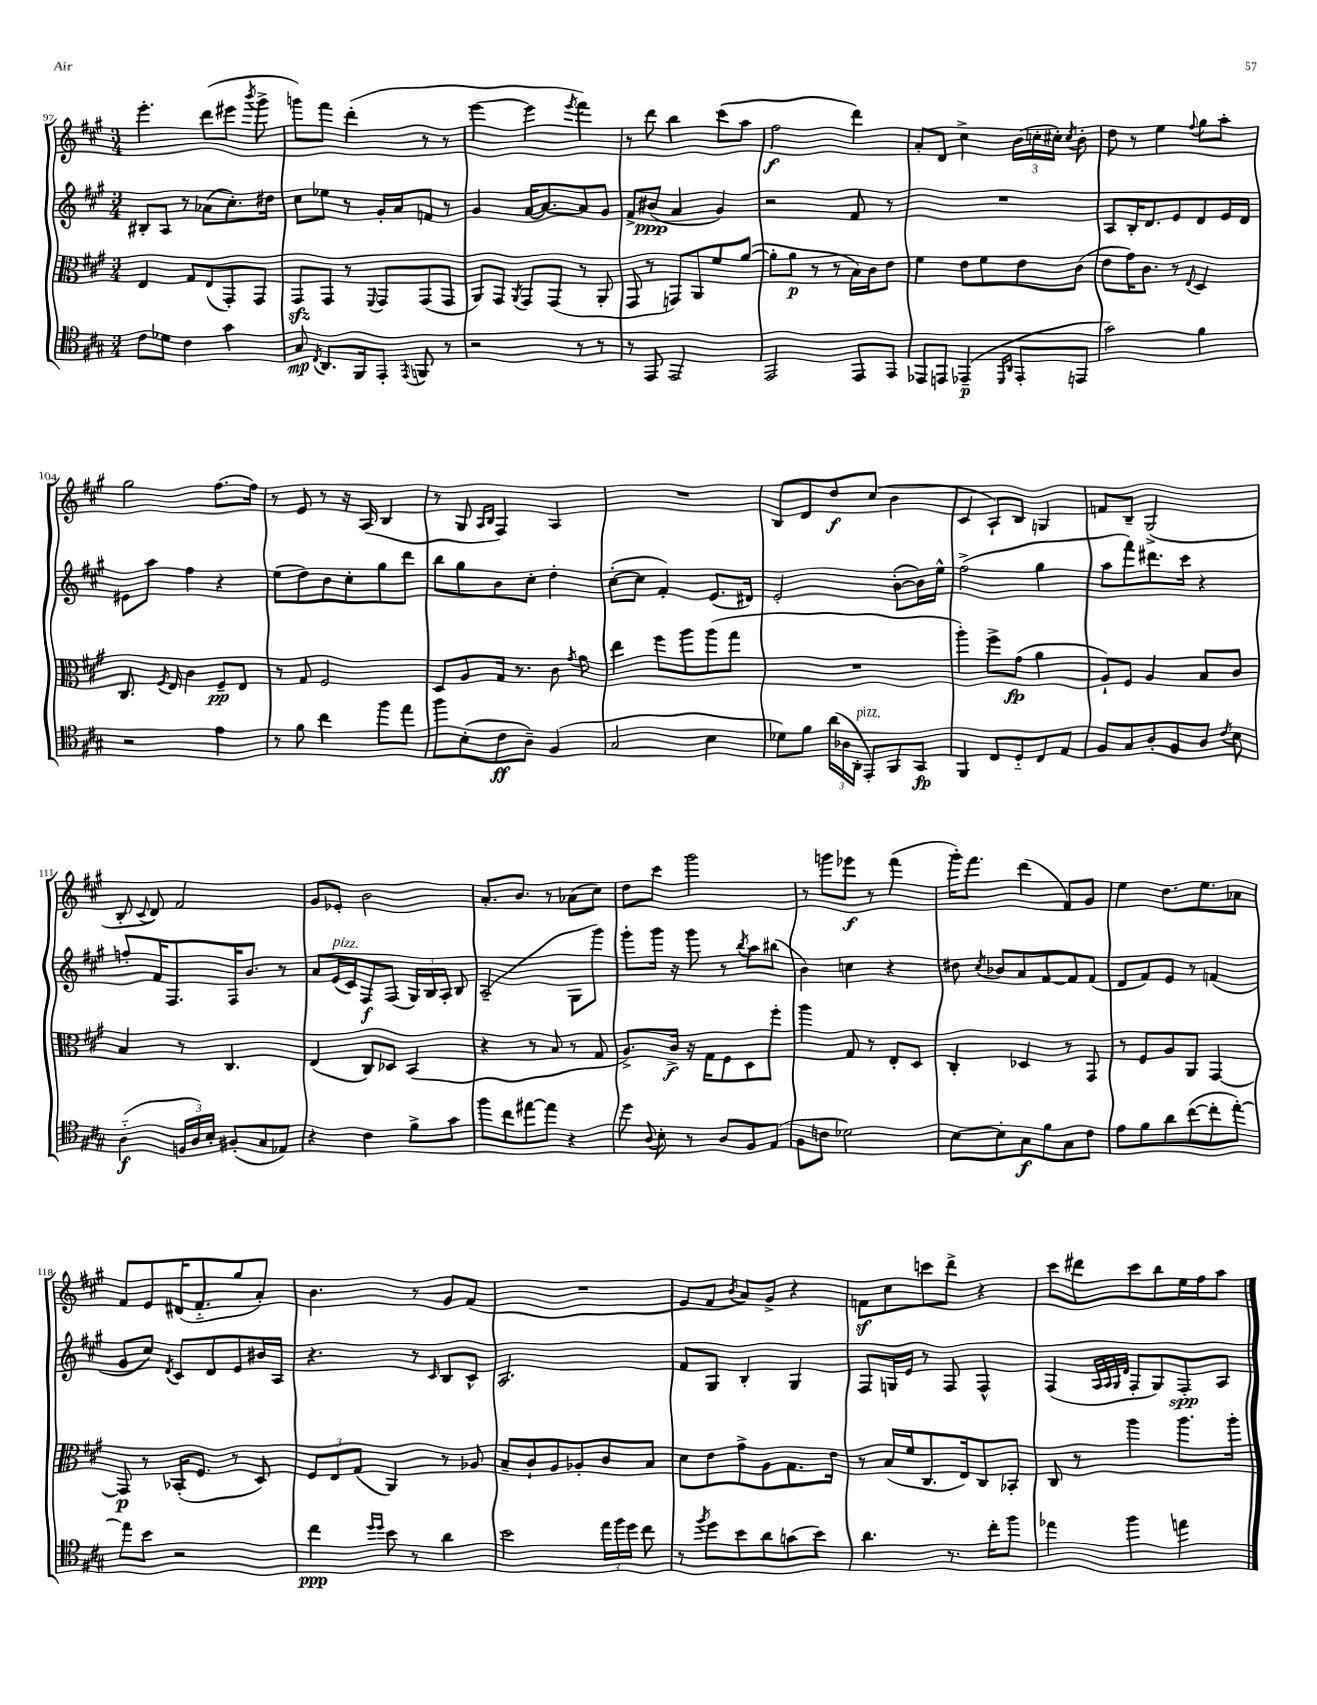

**kern	**kern	**kern	**kern
*staff4	*staff3	*staff2	*staff1
*clefC4	*clefC3	*clefG2	*clefG2
*k[f#c#g#]	*k[f#c#g#]	*k[f#c#g#]	*k[f#c#g#]
*M3/4	*M3/4	*M3/4	*M3/4
8c#\L	4E/	8B#'/L	4.eee'\
8d-\J	.	8A/J	.
4c#\	8G#/L	8r	.
.	(8E/	(8a-\L	(8ddd\L
4g#\	8GG#'/)	8.cc#'\)	8eee#\J
.	.	.	8qbbb/
.	8GG#/J	.	8ggg#^\
.	.	16dd#\Jk	.
=	=	=	=
8G#/	8GG#/L	8cc#\L	8ggg\L)
8qC#/	.	.	.
8.AA/L	8GG#/J	8ee-\J	8fff#\J
.	8r	8r	(4ddd'\
16FF#/k	.	.	.
.	8qqFF#/	.	.
8EE'/J	8GG#/L	16g#'/LL	.
.	.	16a/J	.
8qEE/	.	.	.
8FF/	(8GG#/	8f/J	8r
8r	8GG#/J	8r	8r
=	=	=	=
2r	8AA/L)	4g#/	[4eee\
.	8GG#/J	.	.
.	8qAA/	.	.
.	8GG#/L	[16a/LK	4eee\]
.	.	8.a/_	.
.	(8GG#/J	.	.
.	.	.	8qeee/
8r	8r	8a/]	4fff#\)
8r	8AA'/	8g#/J	.
=	=	=	=
8r	8GG#/	8f#^/L	8r
8EE/	8r	(8b#/J	8ddd\
2EE/	8GG/L)	4a/	4bb\
.	8AA/	.	.
.	8f#/	4g#/)	(8ccc#\L
.	([8a/J	.	8aa\J
=	=	=	=
2EE/	8a'\]L	2r	2ff#\
.	8a\J	.	.
.	8r	.	.
.	8r	.	.
8EE/L	16B\LL)	8f#/	4ddd\)
.	16c#\J	.	.
8EE/J	8e\J	8r	.
=	=	=	=
8EE-/L	4f#\	2.r	8a'/L
8EE/J	.	.	8d/J
(4EE-~/	8e\L	.	4cc#^\
.	8f#\	.	.
16qqDD/LL	.	.	.
16qqAA/JJ	.	.	.
8EE-'/L	8e\	.	(24b\LL
.	.	.	24cc'\
.	.	.	24cc#'\JJ)
.	.	.	8qcc#/
8EE/J	(8c#\J	.	8b'\
=	=	=	=
2g#\)	8e\L	8A/L	8dd\
.	16g#\K)	16B'/K	8r
.	8.c#\J	8.d/	.
.	.	.	4ee\
.	8r	8e/	.
.	8qqE/	.	8qqff#/
4f#\	4D/	8d/	8gg#\L
.	.	16e/L	8aa'\J
.	.	16d/JJ	.
=	=	=	=
2r	8.C#/	8e#\L	2gg#\
.	.	8aa\J	.
.	8qF#/	.	.
.	16E/	.	.
.	4c#\	4ff#\	.
4e\	8F#~/L	4r	[8.ff#\L
.	8E/J	.	.
.	.	.	16ff#\]Jk
=	=	=	=
8r	8r	(8ee\L	8r
8f#\	8G#/	8dd\)	8e/
4cc#\	2F#/	8b\	8r
.	.	8cc#'\	16r
.	.	.	(16A/
8ff#\L	.	8gg#\	4B/
8ee\J	.	8ddd\J	.
=	=	=	=
8ff#\L	8D/L	8bb\L	8r
(8B'\	8A/	8gg#\	8G#/
.	.	.	16qqA/LL
.	.	.	16qqB/JJ
8c#\	16G#/Jk	8b\	4F#/)
.	8.r	.	.
8A~\J)	.	8cc#'\J	.
(4F#/	8c#\	4dd'\	4A/
.	8qg#/	.	.
.	8a\	.	.
=	=	=	=
2G#/	4ee\	([8cc#'\L	2.r
.	.	8cc#\]J	.
.	8ff#\L	4f#'/)	.
.	8aa\	.	.
4B\	(8aa\	(8.e/L	.
.	8gg#\J	.	.
.	.	16d#/Jk)	.
=	=	=	=
8d-\L)	2.r	2e'/	8B/L
8f#\J	.	.	8d/
(24a\LL	.	.	8dd/
24A-\	.	.	.
24AA'\JJ	.	.	.
8EE'/L)	.	.	(8cc#/J
8FF#/	.	([8b'\L	4b\
8GG#/J	.	16b\]L)	.
.	.	16ee^^\JJ	.
=	=	=	=
4FF#/	4aa'\)	(2ff#^\	4c#/
8C#/L	8ff#^\L	.	8A`/L)
8D'~/	(8g#\J	.	8B/J
8C#/	4a\	4gg#\	4G/
8E/J	.	.	.
=	=	=	=
8F#/L	8A`/L)	8aa\L	8f/L
8G#/	8F#/J	8fff#\)	8B~/J
8A'/	4A/	8.ddd#\	(2G#^/
8F#/	.	.	.
.	.	16ccc#\Jk	.
8A/J	8B/L	4r	.
8qc#/	.	.	.
8B\	8c#/J	.	.
=	=	=	=
(4A'~\	4B/	8ff'/L	8B'/
.	.	.	8qqc#/
.	.	16f#/K	8d/)
.	.	8.F#/	.
24F/LL	8r	.	2f#/
24A/)	.	.	.
24B'/JJ	.	.	.
(8F#'/L	4.C#/	16F#/K	.
.	.	8.b/J	.
8G#/	.	.	.
8E-/J)	.	8r	.
=	=	=	=
4r	(4E/	8a/L	8g#/L
.	.	(16e/L	8e-'/J
.	.	16c#/J)	.
4c#\	8C#/L)	8F#/	2b\
.	8D-/J	(8F#/J	.
8f#^\L	(4BB/	24G#/LL)	.
.	.	24B/	.
.	.	24A'/JJ	.
8g#\J	.	8B/	.
=	=	=	=
8ff#\L	4r	(2A~/	8.a'/L
8cc#\	.	.	.
.	.	.	8.b/J
[8ee#\	8r	.	.
8ee#\]J	8B/	.	8r
4r	8r	8G#\L	(8a-\L
.	8G#/	8ggg#\J)	8cc#\J)
=	=	=	=
8dd\	8.A^/L)	8ggg#'\L	8dd\L
8qqA/	.	.	.
8B'\	.	16ggg#\Jk	8ccc#\J
.	16c#^/Jk	16r	.
8r	16r	8ggg#\	2ggg#\
.	16G#\LK	.	.
8A/L	8F#\	8r	.
.	.	8qbb/	.
8F#/	8D\	8aa\L	.
(8E/J	8ff#'\J	(8bb#\J	.
=	=	=	=
8F#\L	4aa\	4b\)	8r
8c\J	.	.	8ggg\L
2d-\)	8G#/	4cc\	8eee-\J
.	8r	.	8r
.	8E'/L	4r	(4fff#\
.	8D/J	.	.
=	=	=	=
[8B\L	4C#'/	8dd#\	16ggg#'\LK)
.	.	.	8.fff#\J
.	.	8qcc#/	.
8B'\]	.	8b-/L	.
8G#\	4D-/	8a/	(4ddd\
8f#\	.	[8f#/	.
8G#\	8r	8f#/]	8f#/L)
8c#\J	8GG#/	(8f#/J	8g#/J
=	=	=	=
8e\L	8r	8d/L	4ee\
8f#\	8F#/L	8f#/)	.
8a\	8A/	8e/J	8.dd\L
([8cc#\	8AA/J	8r	.
.	.	.	8.ee\
8cc#'\]	[4GG#/	(4f/	.
[8ee'\J)	.	.	8a-\J
=	=	=	=
8ee\]L	8GG#/]	8g#/L	8f#/L
8b\J	8r	8cc#/J)	8e/
.	.	8qd/	.
2r	(16BB-'/LK	8c#/L	(16d#/K
.	8.F#/J	.	8.f#'~/
.	.	8d/	.
.	8r	8e/	8gg#/
.	8D/)	16b#/L	8a'/J)
.	.	16A/JJ	.
=	=	=	=
4cc#\	12F#/L	4.r	4.b\
.	12E/	.	.
.	(12G#/J	.	.
16qqdd/LL	.	.	.
16qqdd/JJ	.	.	.
8b\	4AA/)	.	.
8r	.	8r	8r
.	.	16qqc#/	.
4a\	8r	8B/L	8g#/L
.	8A-/	8c#^^/J	(8f#/J
=	=	=	=
2b\	8B~/L	2.A/	2.r
.	8c#`/	.	.
.	8A/	.	.
.	8A-'/	.	.
24ee\LL	8c#/	.	.
24ff#\	.	.	.
24dd\JJ	.	.	.
8cc#\	8B/J	.	.
=	=	=	=
8r	8d\L	8f#/L	8e/L
8qff#/	.	.	.
8dd\L	8e\	8G#/J	8f#/J
.	.	.	8qb/
8b\	8g#^\	4B'/	8a/L)
8a\	8A\	.	8g#^/J
(8g\	8.G#\	4G#/	4r
8b\J)	.	.	.
.	16e\Jk	.	.
=	=	=	=
4.a\	8r	8F#/L	8f\L
.	(16B/LL	16G/L	8cc#\
.	16f#/J	16e/JJ	.
.	8.C#/	8r	8ccc\
8.r	.	8F#/	8ddd^\J
.	16E/k)	.	.
.	8C#/	4F#^^/	4r
16cc#'\LK	.	.	.
8ff#\J	8BB-'/J	.	.
=	=	=	=
4ee-\	8C#/	(4F#/	8ccc#\L
.	8r	.	8ddd#\
.	.	32qqA/LLL	.
.	.	32qqA/	.
.	.	32qqG#/	.
.	.	32qqd/JJJ	.
4ff#\	4aa\	8F#'/L	8ccc#\
.	.	8G#/)	8bb\
4ee\	8.aa\L	8F#'/	16ee\L
.	.	.	16ff#\J
.	.	8A/J	8aa\J
.	16aa'\Jk	.	.
==	==	==	==
*-	*-	*-	*-
